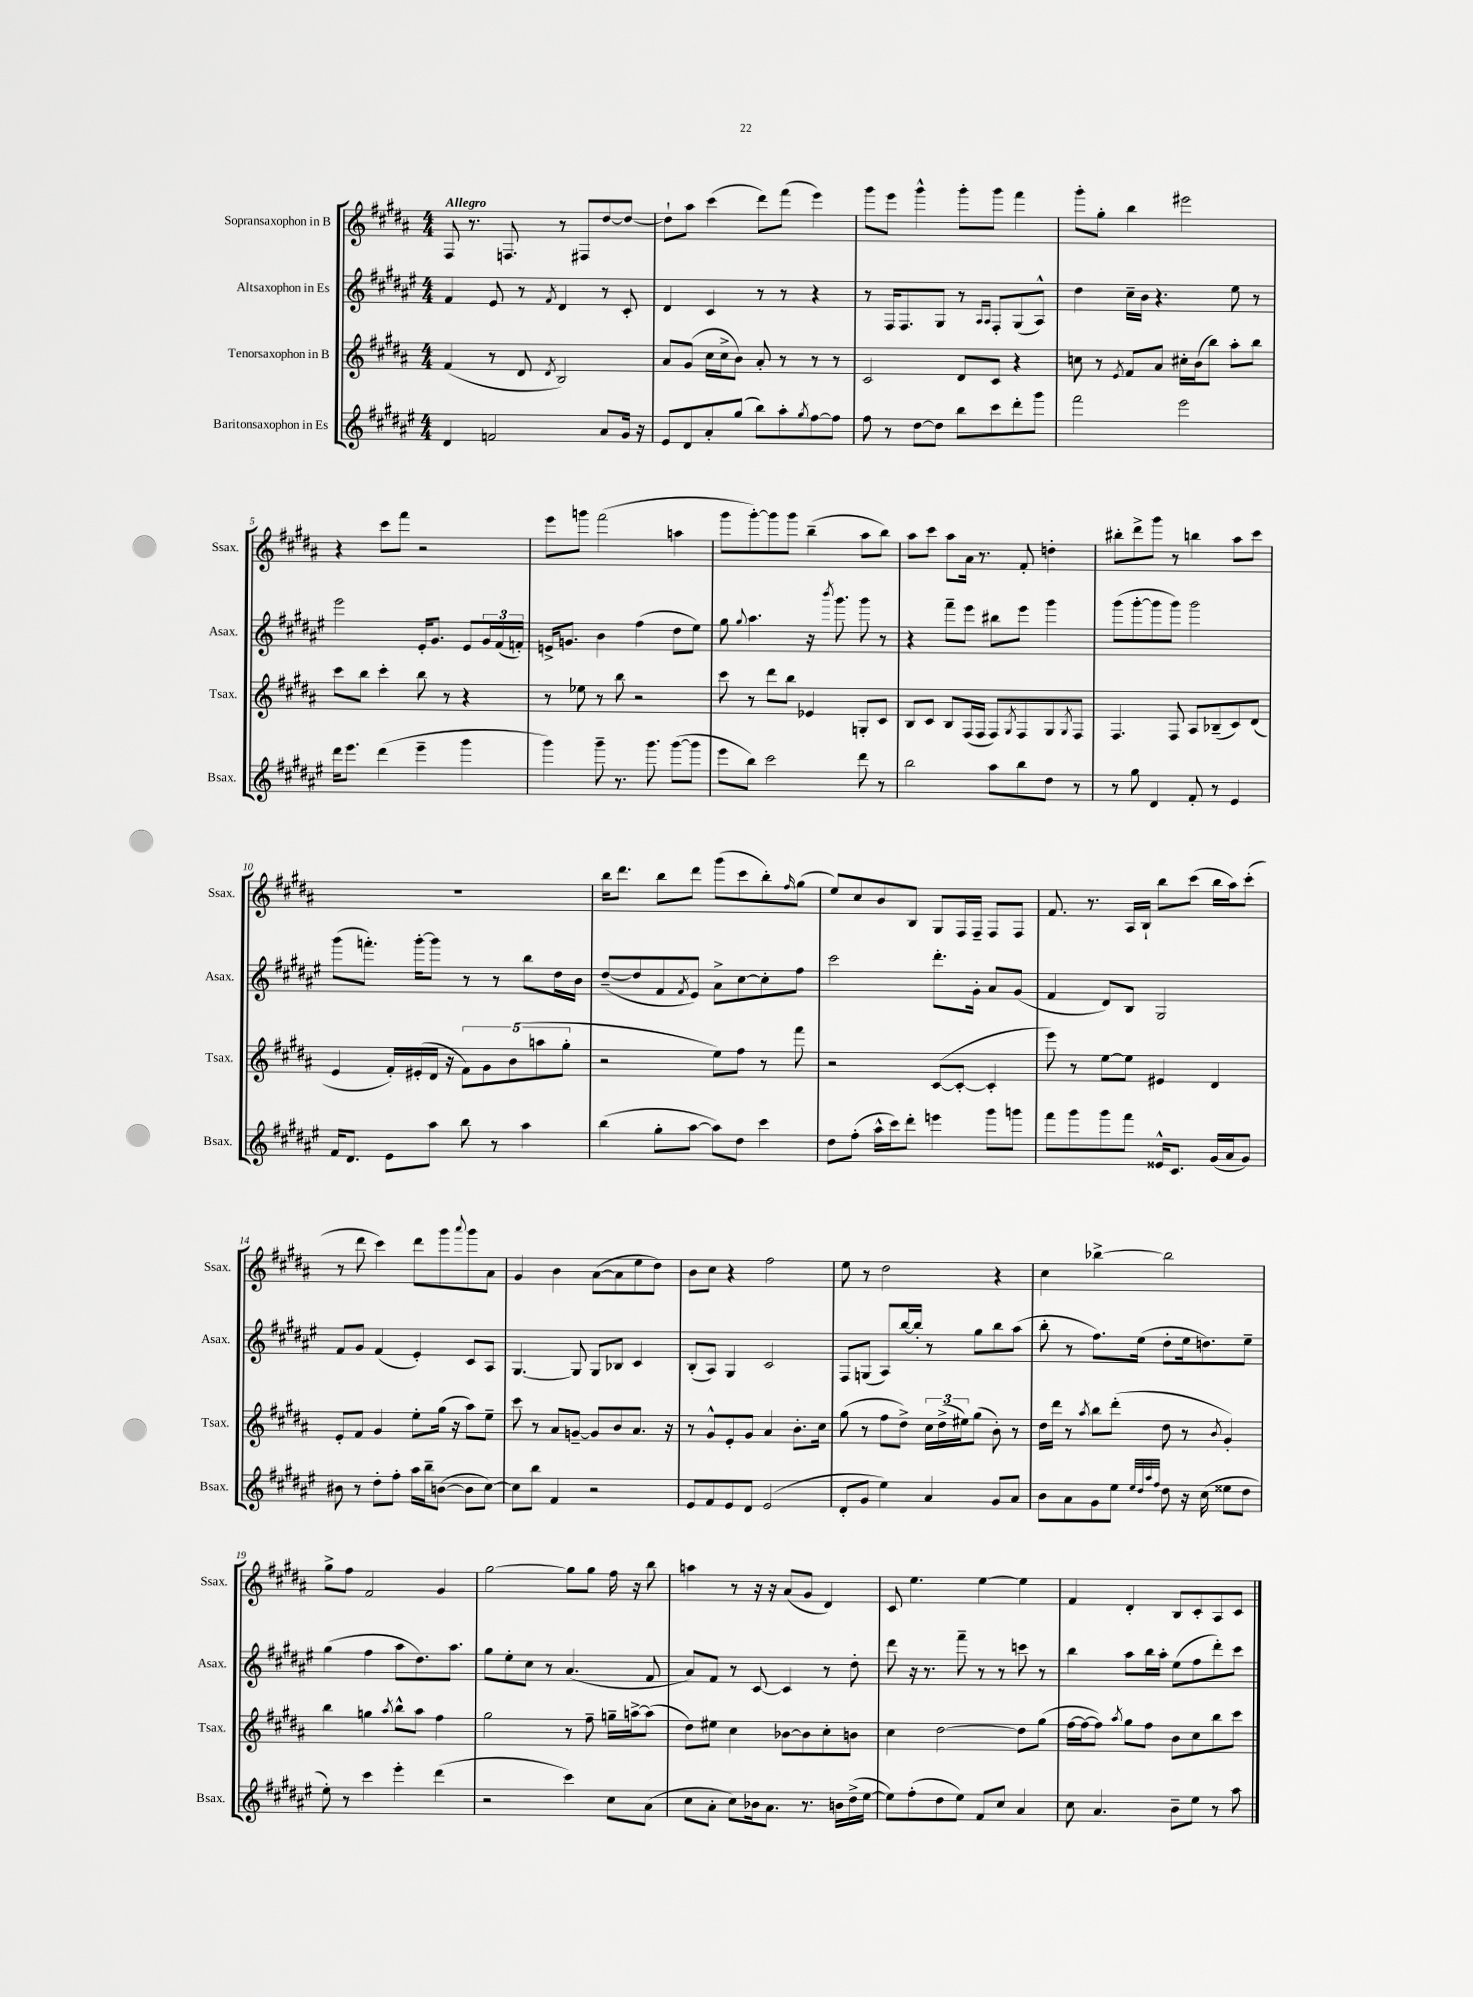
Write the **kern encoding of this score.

**kern	**kern	**kern	**kern
*part4	*part3	*part2	*part1
*staff4	*staff3	*staff2	*staff1
*I"Baritonsaxophon in Es	*I"Tenorsaxophon in B	*I"Altsaxophon in Es	*I"Sopransaxophon in B
*I'Bsax.	*I'Tsax.	*I'Asax.	*I'Ssax.
*clefG2	*clefG2	*clefG2	*clefG2
*k[f#c#g#d#a#e#]	*k[f#c#g#d#a#]	*k[f#c#g#d#a#e#]	*k[f#c#g#d#a#]
*M4/4	*M4/4	*M4/4	*M4/4
=1	=1	=1	=1
!	!	!	!LO:TX:a:B:t=Allegro
4d#/	(4f#/	4f#/	8F#/
.	.	.	8.r
2fn/	8r	8e#/	.
.	.	.	8.Fn/
.	8d#/	8r	.
.	8qd#/	8qf#/	.
.	2B/)	4d#/	8r
.	.	.	8F#X/L
8a#/L	.	8r	[8dd#/
16g#/Jk	.	8c#'/	8dd#/J_
16r	.	.	.
=2	=2	=2	=2
8e#/L	8a#/L	4d#/	8dd#`\L]
8d#/	(8g#/J	.	8aa#\J
8a#'/	16cc#\LL	4c#/	(4ccc#\
.	16cc#^\J	.	.
(8gg#/J	8b\J)	.	.
8bb\L)	8a#'/	8r	8ddd#\L)
8aa#'\	8r	8r	(8fff#\J
8qgg#/	.	.	.
[8ff#\	8r	4r	4eee\)
8ff#\J]	8r	.	.
=3	=3	=3	=3
8ff#\	2c#/	8r	8ggg#\L
8r	.	16F#/KL	8eee\J
.	.	8.F#/	.
[8dd#\L	.	.	4ggg#^^\
8dd#\J]	.	8G#/J	.
8bb\L	8d#/L	8r	8ggg#'\L
.	.	16qqA#/LL	.
.	.	16qqA#/JJ	.
8ccc#\	8c#/J	8F#'/L	8ggg#\J
8ddd#'\	4r	(8G#/	4fff#\
8ggg#\J	.	8A#^^/J)	.
=4	=4	=4	=4
2fff#\	8ccn\	4dd#\	8ggg#'\L
.	8r	.	8gg#'\J
.	8qe/	.	.
.	8f#/L	16cc#~\LL	4bb\
.	.	16b\JJ	.
.	8a#/J	4.r	.
2eee#\	16cc#X'\LL	.	2eee#X\
.	(16b\J	.	.
.	8bb\J)	.	.
.	8aa#'\L	8ee#\	.
.	8bb\J	8r	.
!!LO:LB:g=z
=5	=5	=5	=5
16ddd#\KL	8ccc#\L	2eee#\	4r
8.eee#\J	.	.	.
.	8bb\J	.	.
(4ddd#\	4ccc#'\	.	8ccc#\L
.	.	.	8fff#\J
4eee#~\	8bb\	16e#'/KL	2r
.	.	8.g#/J	.
.	8r	.	.
4ggg#\	4r	8e#/L	.
.	.	24g#/L	.
.	.	(24f#/	.
.	.	24fn'/JJ)	.
=6	=6	=6	=6
4ggg#\)	8r	16en^/KL	8eee\L
.	.	8.gn/J	.
.	8ee-X\	.	8gggn\J
8ggg#~\	8r	4b\	(2fff#\
8.r	8bb\	.	.
.	2r	(4ff#\	.
8.ggg#\	.	.	.
([8ggg#\L	.	8dd#\L	4aan\
8ggg#\J]	.	8ee#\J)	.
=7	=7	=7	=7
8eee#\L	8ccc#\	8gg#\	8ggg#\L
.	.	8qqgg#/	.
8bb\J)	8r	4.aa#\	[8ggg#'\)
2ccc#\	8ddd#\L	.	8ggg#\]
.	8bb\J	.	8ggg#\J
.	4e-X/	16r	(4bb~\
.	.	8qbbb/	.
.	.	8.ggg#\	.
8ddd#\	8Gn'/L	8ggg#\	8aa#\L
8r	8c#/J	8r	8bb\J)
=8	=8	=8	=8
2bb\	8B/L	4r	8aa#\L
.	8c#/J	.	8ccc#\J
.	8B/L	8fff#~\L	8aa#\L
.	(16F#/L	8eee#\J	16a#\Jk
.	16F#/JJ	.	8.r
8aa#\L	8F#/L)	8bb#X\L	.
.	8qG#/	.	.
8bb\	8F#/	8eee#\J	8f#'/
8dd#\J	8G#/	4ggg#\	4ddn'\
.	8qG#/	.	.
8r	8F#/J	.	.
=9	=9	=9	=9
8r	4.F#/	(8ggg#\L	8bb#X'\L
8gg#\	.	[8ggg#'\	8ddd#^\
4d#/	.	8ggg#\]	8ggg#\J
.	8F#/	8ggg#\J)	8r
8f#'/	8A#/L	2ggg#\	4bbn\
8r	(8B-X~/	.	.
4e#/	8c#/)	.	8aa#\L
.	(8d#/J	.	8ccc#\J
!!LO:LB:g=z
=10	=10	=10	=10
16f#/KL	4e/	(8ggg#\L	1r
8.d#/J	.	.	.
.	.	8.fffn'\J)	.
8e#\L	16f#'/LL)	.	.
.	(16e#X'/	[16ggg#'\KL	.
8aa#\J	16d#/JJ	8ggg#\J]	.
.	16r	.	.
8bb\	10f#\L)	8r	.
.	10g#\	.	.
8r	.	8r	.
.	(10b\	.	.
4aa#\	.	8bb\L	.
.	10aan\	.	.
.	.	16dd#\L	.
.	10gg#'\J	.	.
.	.	16b\JJ	.
=11	=11	=11	=11
(4bb\	2r	([8dd#~/L	16bb\KL
.	.	.	8.ddd#\J
.	.	8dd#/]	.
8gg#'\L	.	8f#/	8bb\L
.	.	8qf#/	.
[8aa#\J	.	8e#/J)	8ddd#\J
8aa#\L])	8ee\L)	8a#^\L	(8ggg#\L
8dd#\J	8ff#\J	[8cc#\	8ccc#\
4ccc#\	8r	8cc#'\]	8bb'\)
.	.	.	16qqff#/
.	8fff#\	8ff#\J	(8gg#\J
=12	=12	=12	=12
8dd#\L	2r	2ccc#\	8ee/L)
(8ff#'\J	.	.	8cc#/
16aa#^^\LL	.	.	8b/
16ccc#\J)	.	.	.
8ddd#'\J	.	.	8B/J
4eeen\	([8c#/L	8.ddd#'\L	8G#/L
.	8c#'/J_	.	16F#/L
.	.	16g#'\Jk	16F#~/JJ
8ggg#\L	4c#'/]	8a#/L	8F#/L
8gggn\J	.	(8g#/J	8F#/J
=13	=13	=13	=13
8fff#\L	8eee\)	4f#/	8.f#/
8ggg#\	8r	.	.
.	.	.	8.r
8ggg#\	[8ee\L	8d#/L)	.
8fff#\J	8ee\J]	8B/J	16A#/LL
.	.	.	16B`/JJ
16e##X^^/KL	4e#X/	2G#/	8bb\L
8.c#/J	.	.	.
.	.	.	(8ccc#\J
(16g#/LL	4d#/	.	16bb\LL
16a#/J	.	.	16aa#\J)
8g#/J)	.	.	(8ccc#'\J
!!LO:LB:g=z
=14	=14	=14	=14
8b#X\	8e'/L	8f#/L	8r
8r	8f#/J	8g#/J	8ddd#\
8dd#'\L	4g#/	(4f#/	4ccc#\)
8ff#'\J	.	.	.
16aa#\LL	8ee'\L	4e#'/)	8ddd#\L
16bb~\J	.	.	.
([8bn\J	(16gg#\Jk	.	8ggg#\
.	16r	.	.
.	.	.	8qqaaa#/
8b\L]	8aa#\L)	8c#/L	8ggg#\
[8cc#\J)	8ee~\J	8A#/J	8a#\J
=15	=15	=15	=15
8cc#\L]	8ccc#\	[4.G#/	4g#/
8bb\J	8r	.	.
4f#/	8a#/L	.	4b\
.	[8gn~/J	8G#/]	.
2r	8g/L]	8G#/L	([8a#\L
.	8b/	8B-X/J	8a#\]
.	8.a#/J	4c#/	8ee\
.	.	.	8dd#\J)
.	16r	.	.
=16	=16	=16	=16
8e#/L	8r	(8B'/L	8b\L
8f#/	8g#^^/L	8A#/J)	8cc#\J
8e#/	8e'/	4G#/	4r
8d#/J	8g#/J	.	.
(2e#/	4a#/	2c#/	2ff#\
.	8.b'\L	.	.
.	16cc#\Jk	.	.
=17	=17	=17	=17
8d#'/L	(8gg#\	8F#/L	8ee\
8g#/J	8r	(8Gn/J	8r
4ee#\)	8ff#\L	8A#/L)	2dd#\
.	8dd#^\J)	[16bb/L	.
.	.	16bb'/JJ]	.
4a#/	24cc#\LL	8r	.
.	(24dd#^\	.	.
.	24ee#X\J)	.	.
.	(8gg#\J	8gg#\L	.
8g#/L	8b'\)	8bb\	4r
8a#/J	8r	(8aa#\J	.
=18	=18	=18	=18
8b\L	16dd#\LL	8bb'\	4cc#\
.	16ddd#\JJ	.	.
8a#\	8r	8r	.
.	8qaa#/	.	.
8g#\	8bb\L	8.ff#\L)	[4bb-X^\
8ee#\J	(8ddd#'\J	.	.
.	.	(16ee#\Jk	.
32qqee#/LLL	.	.	.
32qqdd#/	.	.	.
32qqaa#/	.	.	.
32qqff#/JJJ	.	.	.
8dd#\	8dd#\	8dd#'\L	2bb-\]
16r	8r	16ee#\k	.
(16cc#\	.	8.ddn\)	.
.	8qb/	.	.
8ee##X\L	4g#'/)	.	.
8dd#\J	.	8ee#~\J	.
!!LO:LB:g=z
=19	=19	=19	=19
8ee#'\)	4bb\	(4gg#\	8gg#^\L
8r	.	.	8ff#\J
4ccc#\	4ggn\	4ff#\	2f#/
.	8qaa#/	.	.
4eee#'\	8bb^^\L	8aa#\L	.
.	8aa#\J	8.dd#\)	.
(4ddd#\	4ff#\	.	4g#/
.	.	8.aa#\J	.
=20	=20	=20	=20
2r	2gg#\	8gg#\L	[2gg#\
.	.	8ee#'\	.
.	.	8cc#\J	.
.	.	8r	.
4ccc#\)	8r	(4.a#/	8gg#\L]
.	8ff#~\	.	8gg#\J
8cc#\L	16ggn~\LL	.	16ff#\
.	[16aan^\J	.	16r
(8a#\J	(8aa\J]	8f#/	8bb\
=21	=21	=21	=21
8cc#\L	8dd#\L)	8a#/L)	4aan\
8a#'\J	8ee#X\J	8f#/J	.
8cc#\L)	4cc#\	8r	8r
16b-X\k	.	[8c#/	16r
8.a#\J	.	.	16r
.	[8b-X\L	4c#/]	(8a#/L
8.r	8b-\]	.	8g#/J
.	8cc#'\	8r	4d#/)
16bn\LL	.	.	.
(16dd#^\	8bn\J	8dd#'\	.
[16ee#\JJ	.	.	.
=22	=22	=22	=22
8ee#\L])	4cc#\	8ddd#\	8c#/
(8ff#'\	.	16r	4.ee\
.	.	8.r	.
8dd#\	[2dd#\	.	.
8ee#\J)	.	8fff#~\	.
8f#/L	.	8r	[4ee\
8cc#/J	.	8r	.
4a#/	8dd#\L]	8cccn\	4ee\]
.	(8gg#\J	8r	.
=23	=23	=23	=23
8cc#\	[16ff#\LL	4bb\	4f#/
.	16ff#\J_	.	.
4.a#/	8ff#\J])	.	.
.	8qaa#/	.	.
.	8gg#\L	8aa#\L	4d#'/
.	8ff#\J	16bb\L	.
.	.	16aa#'\JJ	.
8b~\L	8b\L	(8ee#\L	8B/L
8ee#\J	8cc#\	8ff#\	8c#'/
8r	8bb\	8ddd#'\)	8A#/
8aa#\	8ccc#\J	8ccc#\J	8c#/J
==	==	==	==
*-	*-	*-	*-
